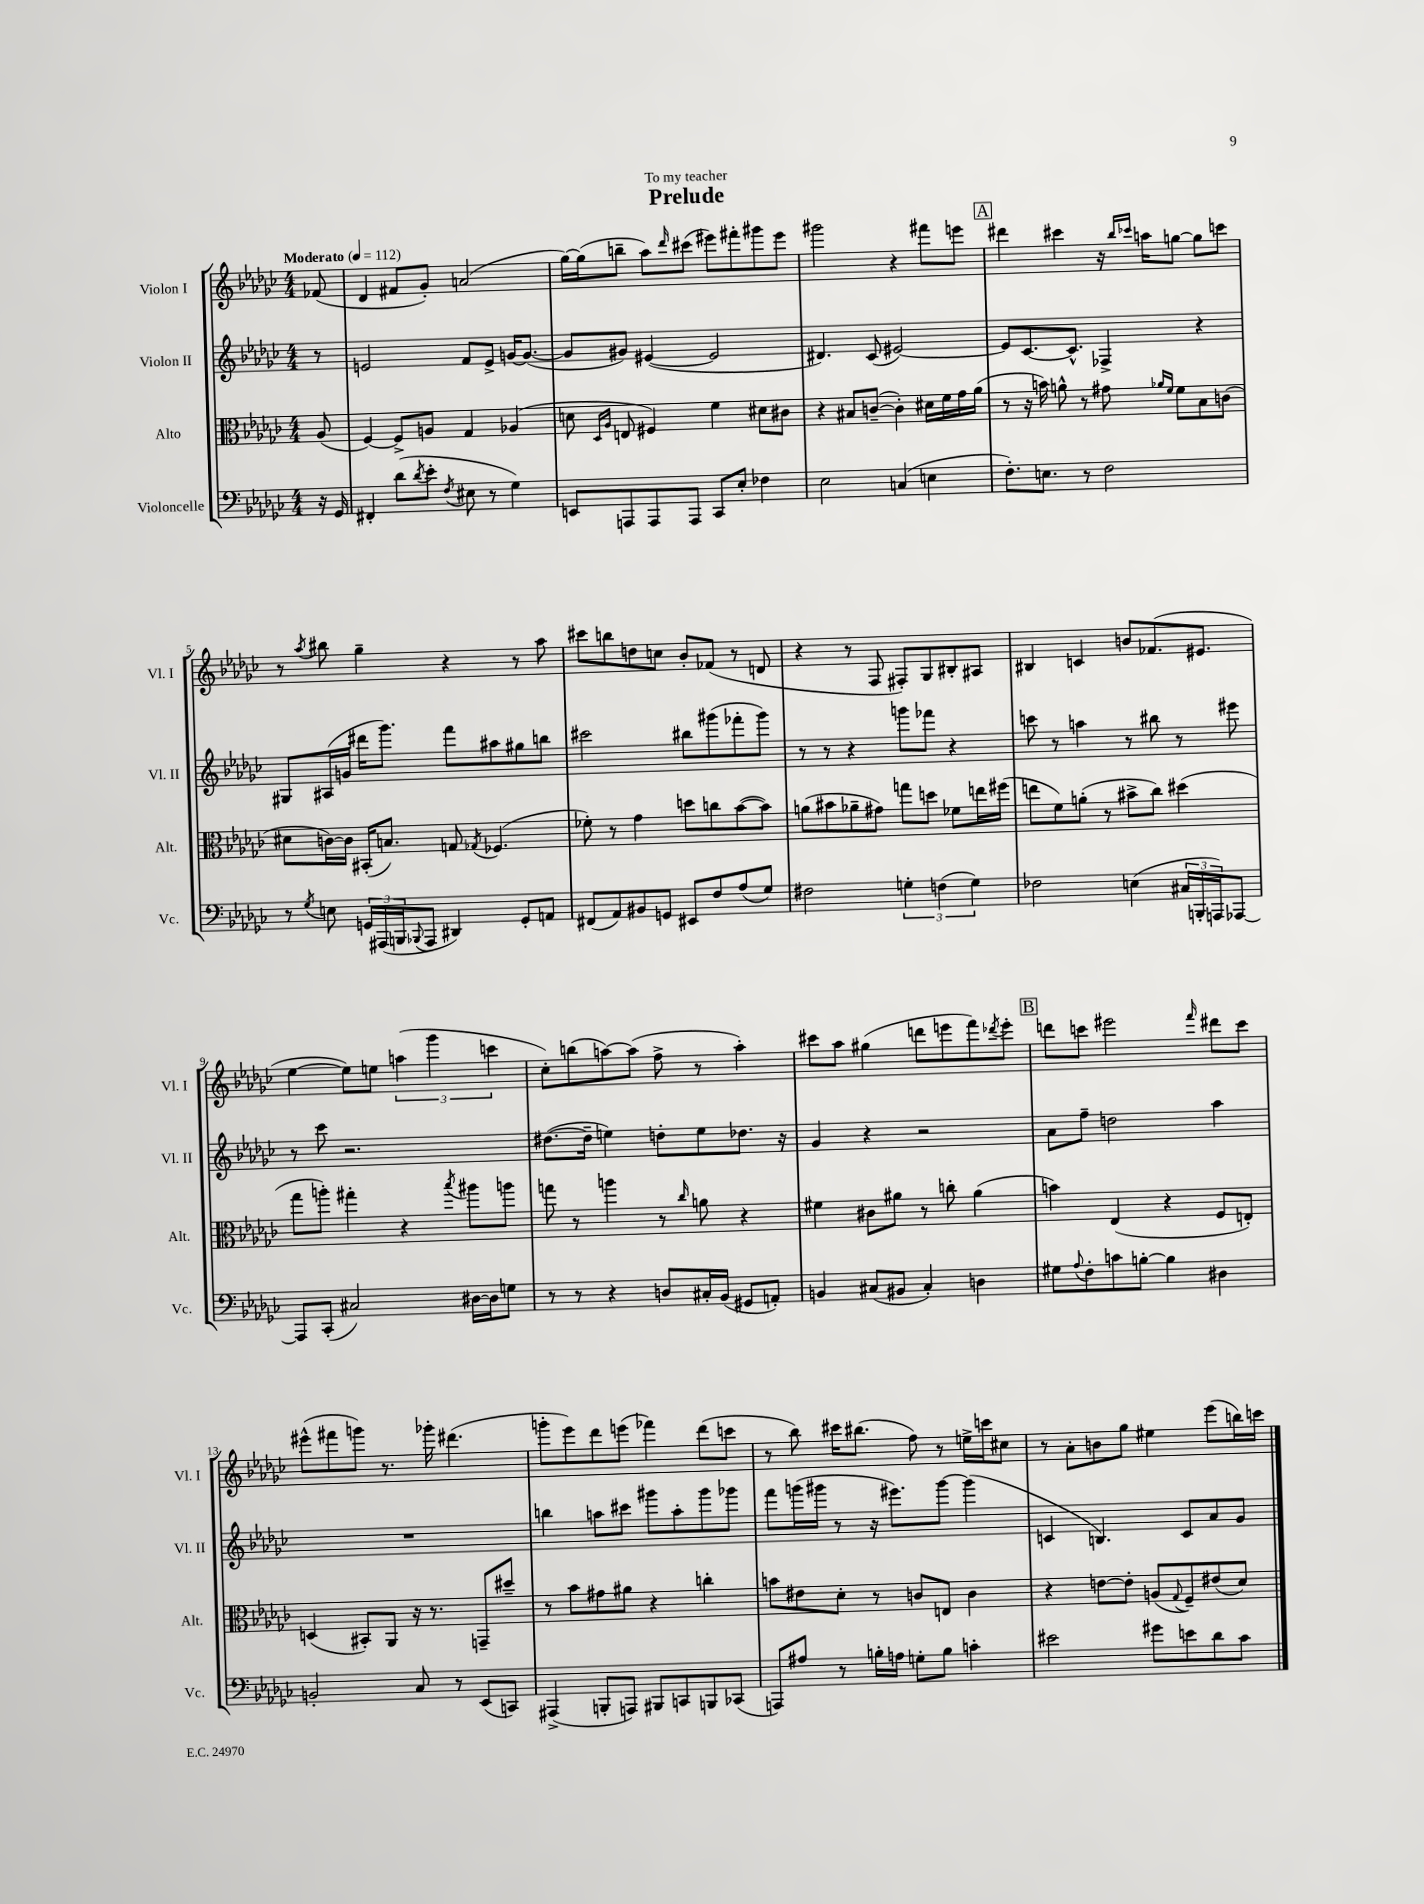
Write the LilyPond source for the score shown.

\header { title = "Prelude" dedication = "To my teacher" }
<<
\new StaffGroup <<
\new Staff = "s0" \with { instrumentName = "Violon I" shortInstrumentName = "Vl. I" } {
    \clef treble \key ges \major \numericTimeSignature \time 4/4 \partial 8 \tempo "Moderato" 4 = 112
    fes'8( |
    des'4 fis'8 ges'8-.) a'2( |
    ges''16~) ges''16( b''8-- aes''8) \grace { des'''16 } cis'''8( eis'''8) fis'''8-. gis'''8 eis'''8 |
    gis'''2 r4 fis'''8 e'''8 |
    \mark \markup { \box "A" } dis'''4 cis'''4 r16 \grace { bes''16 ces'''16 } a''16 g''8~ g''8 c'''8 |
    r8 \acciaccatura { aes''8 } bis''8 ges''4-- r4 r8 aes''8 |
    cis'''8 b''8 d''8 c''8 bes'8-. fes'8( r8 d'8 |
    r4 r8 f8 fis8-.) ges8 bis8-. ais8 |
    bis4 c'4 b'8 fes'8.( eis'8. |
    ees''4~ ees''8) e''8 \tuplet 3/2 { a''4( ges'''4 c'''4 } |
    ces''8-.) b''8( a''8~) a''8( f''8-> r8 a''4-.) |
    cis'''8 aes''8 gis''4( d'''8 e'''8 f'''8) \acciaccatura { des'''8 } e'''8-. |
    \mark \markup { \box "B" } d'''8 c'''8 eis'''2 \grace { f'''16 } dis'''8 c'''8 |
    eis'''8-^( fis'''8 g'''8) r8. ges'''16-. dis'''4.( |
    g'''8-. ees'''8) des'''8 e'''8( fes'''4) des'''8( c'''8 |
    r8 bes''8) cis'''16 bis''8.( f''8) r8 e''16-> c'''16 cis''8 |
    r8 aes'8-. b'8 ges''8 eis''4 ees'''8( b''16) c'''16 \bar "|." |
}
\new Staff = "s1" \with { instrumentName = "Violon II" shortInstrumentName = "Vl. II" } {
    \clef treble \key ges \major \numericTimeSignature \time 4/4 \partial 8
    r8 |
    e'2 f'8 e'8-> g'16~ g'8.~( |
    g'8 gis'8) eis'4~( eis'2 |
    dis'4.) ces'8( eis'2~) |
    \mark \markup { \box "A" } eis'8 ces'8.~ ces'8.-^ fes4-> r4 |
    gis8 ais16( g'16 dis'''16 ges'''8.) f'''8 ais''8 gis''8 b''8 |
    cis'''2 bis''8 gis'''8( fes'''8-. gis'''8) |
    r8 r8 r4 g'''8 fes'''8 r4 |
    c'''8 r8 a''4 r8 bis''8 r8 eis'''8 |
    r8 ces'''8 r2. |
    dis''8.~( dis''16-- e''4) d''8-. e''8 des''8. r16 |
    ges'4 r4 r2 |
    \mark \markup { \box "B" } aes'8 f''8-- d''2 aes''4 |
    R1 |
    b''4 a''8 cis'''8 gis'''8 a''8-. gis'''8 ges'''8 |
    f'''8 g'''16( gis'''16 r8 r16 eis'''8.) gis'''8~ gis'''4( |
    c'4 b4.) c'8 aes'8 ges'8 \bar "|." |
}
\new Staff = "s2" \with { instrumentName = "Alto" shortInstrumentName = "Alt." } {
    \clef alto \key ges \major \numericTimeSignature \time 4/4 \partial 8
    aes8( |
    f4~) f8-> a8 ges4 aes4( |
    d'8 \grace { des16 aes16 } e8 fis4) f'4 dis'8 cis'8 |
    r4 bis8 c'8~--( c'4-.) dis'16 f'16 ges'16 aes'16( |
    \mark \markup { \box "A" } r8 r16 b'16) a'8-^ r8 gis'8 \grace { aes'16 f'16 } f'8 bes8 c'8( |
    dis'8 c'16~) c'16 bis,16-.( b8.) g8 \acciaccatura { ges8 } fes4.( |
    fes'8-.) r8 ges'4 d''8 c''8 bes'8~( bes'8) |
    a'8( bis'8 aes'8-- gis'8) g''8 d''8 fes'8 e''16 fis''16( |
    e''8 f'8) a'8-.( r8 bis'8-> ces''8) dis''4( |
    ges''8 a''8-.) gis''4-. r4 \acciaccatura { bes''8 } ais''8 a''8 |
    g''8 r8 a''4 r8 \grace { ces''16 } a'8 r4 |
    fis'4 cis'8 ais'8 r8 c''8-. ais'4( |
    \mark \markup { \box "B" } b'4) ees4( r4 f8 e8-.) |
    d4( bis,8-.) aes,8 r16 r8. g,8-- dis''8-- |
    r8 bes'8 gis'8 ais'8 r4 c''4-. |
    b'8 eis'8 des'8-. r8 c'8 e8 c'4 |
    r4 e'8~ e'8-. a8( \appoggiatura { ges8 } f8--) eis'8( des'8) \bar "|." |
}
\new Staff = "s3" \with { instrumentName = "Violoncelle" shortInstrumentName = "Vc." } {
    \clef bass \key ges \major \numericTimeSignature \time 4/4 \partial 8
    r16 ges,16 |
    fis,4-. des'8( \acciaccatura { des'8 } ees'8-. \acciaccatura { f8 } eis8 r8 ges4) |
    e,8 a,,8 a,,8 a,,8 ces,8 ees8-. fes4 |
    ees2 c4( e4 |
    \mark \markup { \box "A" } f8.-.) e8. r8 f2 |
    r8 \acciaccatura { ges8 } e8 \tuplet 3/2 { g,16 ais,,16( b,,16 } \appoggiatura { bes,,8 } ais,,8 dis,4) g,8-. a,8 |
    fis,8( aes,8) bis,8 g,8 eis,8 f8 aes8( ges8) |
    fis2 \tuplet 3/2 { g4-. f4( g4) } |
    fes2 e4( \tuplet 3/2 { cis16 b,,16-. a,,16) } aes,,8~ |
    aes,,8 ces,8-.( cis2) dis16~ dis16 g8 |
    r8 r8 r4 d8 cis16-. bes,16( gis,8 a,8-.) |
    b,4 cis8( bis,8 cis4-.) d4 |
    \mark \markup { \box "B" } gis8 \appoggiatura { aes8 } f8-. c'8 b8~-. b4 dis4 |
    b,2-. ces8 r8 ees,8( c,8) |
    ais,,4->( b,,8-. a,,8) bis,,8 c,8 b,,8 ces,8( |
    a,,8) ais8 r8 b16-. a16 g8-. b8 c'4-. |
    eis'2 gis'8 e'8 des'8 ces'8 \bar "|." |
}
>>
>>
